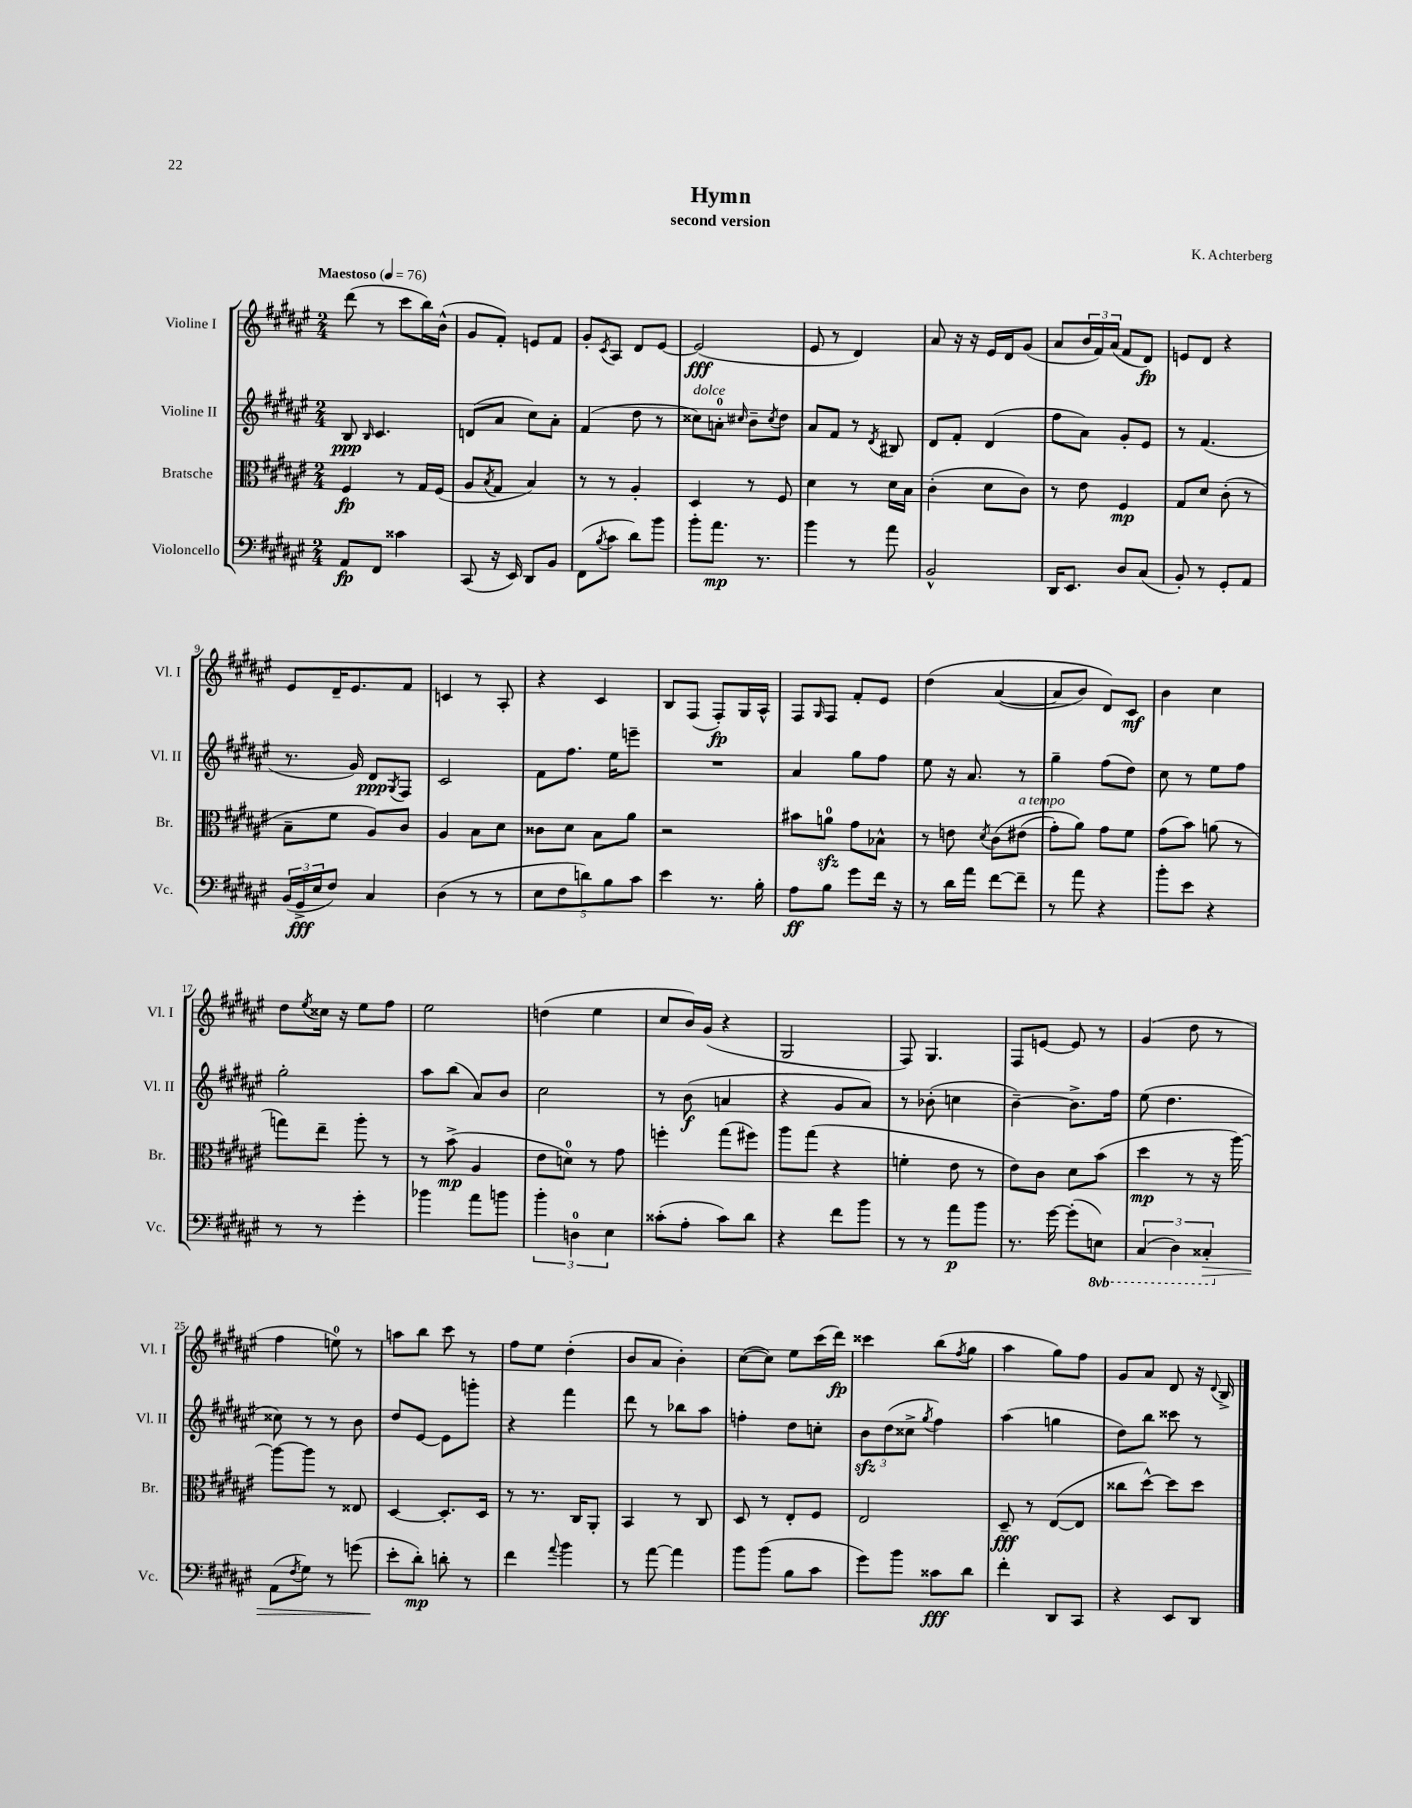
\header { title = "Hymn" composer = "K. Achterberg" subtitle = "second version" }
<<
\new StaffGroup <<
\new Staff = "s0" \with { instrumentName = "Violine I" shortInstrumentName = "Vl. I" } {
    \clef treble \key fis \major \numericTimeSignature \time 2/4 \tempo "Maestoso" 4 = 76
    dis'''8( r8 cis'''8 b''16) b'16-^( |
    gis'8 fis'8-.) e'8 fis'8 |
    gis'8-. \acciaccatura { cis'8 } ais8 dis'8 eis'8~ |
    eis'2\fff( |
    eis'8 r8 dis'4) |
    ais'8 r16 r16 eis'16 dis'16 gis'8( |
    ais'8 \tuplet 3/2 { b'16 fis'16) ais'16( } fis'8 dis'8\fp) |
    e'8 dis'8 r4 |
    eis'8 dis'16-- eis'8. fis'8 |
    c'4 r8 ais8-. |
    r4 cis'4 |
    b8 fis8( fis8-.\fp) gis16 ais16-^ |
    fis8 \grace { gis16 } fis8 fis'8-. eis'8 |
    dis''4\( ais'4~( |
    ais'8 b'8) dis'8\) cis'8\mf |
    b'4 cis''4 |
    dis''8 \acciaccatura { eis''8 } cisis''16 r16 eis''8 fis''8 |
    eis''2 |
    d''4( eis''4 |
    cis''8 b'16) gis'16( r4 |
    gis2 |
    fis8) gis4. |
    fis8 e'8~ e'8 r8 |
    gis'4( dis''8 r8 |
    fis''4 e''8-0) r8 |
    a''8 b''8 cis'''8 r8 |
    fis''8 eis''8 dis''4-.( |
    b'8 ais'8 b'4-.) |
    cis''8~( cis''8) eis''8 cis'''16( dis'''16\fp) |
    cisis'''4 b''8( \acciaccatura { fis''8 } gis''8 |
    ais''4 gis''8) fis''8 |
    gis'8 ais'8 dis'8 r16 \appoggiatura { dis'8 } b16-> \bar "|." |
}
\new Staff = "s1" \with { instrumentName = "Violine II" shortInstrumentName = "Vl. II" } {
    \clef treble \key fis \major \numericTimeSignature \time 2/4
    b8\ppp \grace { b16 } cis'4. |
    d'8( ais'8 cis''8) ais'8-. |
    fis'4( dis''8 r8 |
    cisis''8^\markup { \italic "dolce" }) a'8-0-. \grace { cis''16 } b'8-- \acciaccatura { cis''8 } dis''8 |
    ais'8 fis'8 r8 \acciaccatura { dis'8 } bis8 |
    dis'8 fis'8-. dis'4( |
    fis''8 ais'8) gis'8-. eis'8 |
    r8 fis'4.( |
    r8. gis'16) dis'8\ppp \acciaccatura { gis8 } fis8 |
    cis'2 |
    fis'8 fis''8. eis''16 e'''8-- |
    R2 |
    ais'4 gis''8 fis''8 |
    eis''8 r16 ais'8. r8 |
    gis''4-- fis''8( dis''8) |
    cis''8 r8 eis''8 fis''8 |
    gis''2-. |
    ais''8 b''8( ais'8) b'8 |
    cis''2 |
    r8 b'8\f( a'4 |
    r4 gis'8 ais'8) |
    r8 bes'8-.( c''4 |
    b'4~--) b'8.-> fis''16 |
    eis''8( dis''4. |
    cisis''8) r8 r8 b'8 |
    dis''8 eis'8~ eis'8 g'''8-. |
    r4 fis'''4 |
    dis'''8 r8 bes''8 ais''8 |
    f''4-. dis''8 c''8-. |
    \tuplet 3/2 { b'8\sfz dis''8( cisis''8-> } \acciaccatura { gis''8 } fis''4) |
    ais''4( g''4 |
    dis''8) b''8 cisis'''8 r8 \bar "|." |
}
\new Staff = "s2" \with { instrumentName = "Bratsche" shortInstrumentName = "Br." } {
    \clef alto \key fis \major \numericTimeSignature \time 2/4
    fis4\fp r8 gis16 fis16( |
    ais8 \acciaccatura { b8 } gis8 b4) |
    r8 r8 ais4-. |
    dis4 r8 fis8 |
    dis'4 r8 dis'16 b16 |
    cis'4-.( dis'8 cis'8) |
    r8 eis'8 fis4\mp |
    gis8 dis'8 cis'8-.( r8 |
    b8-- fis'8 ais8) cis'8 |
    ais4 b8 dis'8 |
    cisis'8 dis'8 b8 ais'8 |
    r2 |
    bis'8 a'8-0\sfz gis'8 bes8-^ |
    r8 e'8 \acciaccatura { dis'8 } cis'8\( eis'8^\markup { \italic "a tempo" }( |
    gis'8-.) ais'8\) gis'8 fis'8 |
    gis'8( b'8) a'8( r8 |
    g''8) eis''8-- ais''8-. r8 |
    r8 b'8->\mp( ais4 |
    eis'8 d'8-0) r8 gis'8 |
    f''4-. gis''8( fis''8) |
    ais''8 gis''8( r4 |
    f'4-. eis'8 r8 |
    eis'8) cis'8 dis'8 b'8( |
    dis''4\mp r8 r16 ais''16~) |
    ais''8~ ais''8 r8 eisis8 |
    dis4~ dis8.-. dis16 |
    r8 r8. cis16 ais,8-. |
    b,4 r8 cis8 |
    dis8 r8 eis8-. fis8 |
    eis2 |
    dis8--\fff r8 eis8~( eis8 |
    cisis''8 dis''8~-^) dis''8 dis''8 \bar "|." |
}
\new Staff = "s3" \with { instrumentName = "Violoncello" shortInstrumentName = "Vc." } {
    \clef bass \key fis \major \numericTimeSignature \time 2/4 \set Staff.ottavationMarkups = #ottavation-simple-ordinals
    ais,8\fp fis,8 cisis'4 |
    cis,8( r16 eis,16) dis,8 b,8 |
    fis,8( \acciaccatura { b8 } cis'8 dis'8) b'8 |
    b'8-. ais'8.\mp r8. |
    b'4 r8 ais'8 |
    b,2-^ |
    dis,16 eis,8. dis8 cis8( |
    b,8-.) r8 gis,8-. ais,8 |
    \tuplet 3/2 { b,16( gis,16->\fff eis16 } fis8) cis4 |
    dis4( r8 r8 |
    \tuplet 5/4 { eis8 fis8 d'8) b8 cis'8 } |
    eis'4 r8. b16-. |
    ais8\ff b8 gis'8 fis'16 r16 |
    r8 dis'16 ais'16 fis'8~ fis'8-- |
    r8 ais'8 r4 |
    b'8-. eis'8 r4 |
    r8 r8 gis'4-. |
    bes'4 ais'8 b'8 |
    \tuplet 3/2 { b'4-. d4-0 eis4 } |
    cisis'8-.( ais8-. cisis'8) dis'8 |
    r4 fis'8 b'8 |
    r8 r8 ais'8\p b'8 |
    r8. gis'16~ gis'8-.( \ottava #-1 e,8) |
    \tuplet 3/2 { cis,4( dis,4) cisis,4-.\> \ottava #0 } |
    ais,8( \acciaccatura { fis8 } gis8) r8 g'8( |
    eis'8-.\! dis'8-.\mp) d'8-. r8 |
    fis'4 \appoggiatura { ais'8 } b'4 |
    r8 ais'8~ ais'4 |
    b'8 b'8( b8 cis'8 |
    gis'8) b'8 cisis'8\fff dis'8 |
    fis'4-. dis,8 cis,8 |
    r4 eis,8 dis,8 \bar "|." |
}
>>
>>
